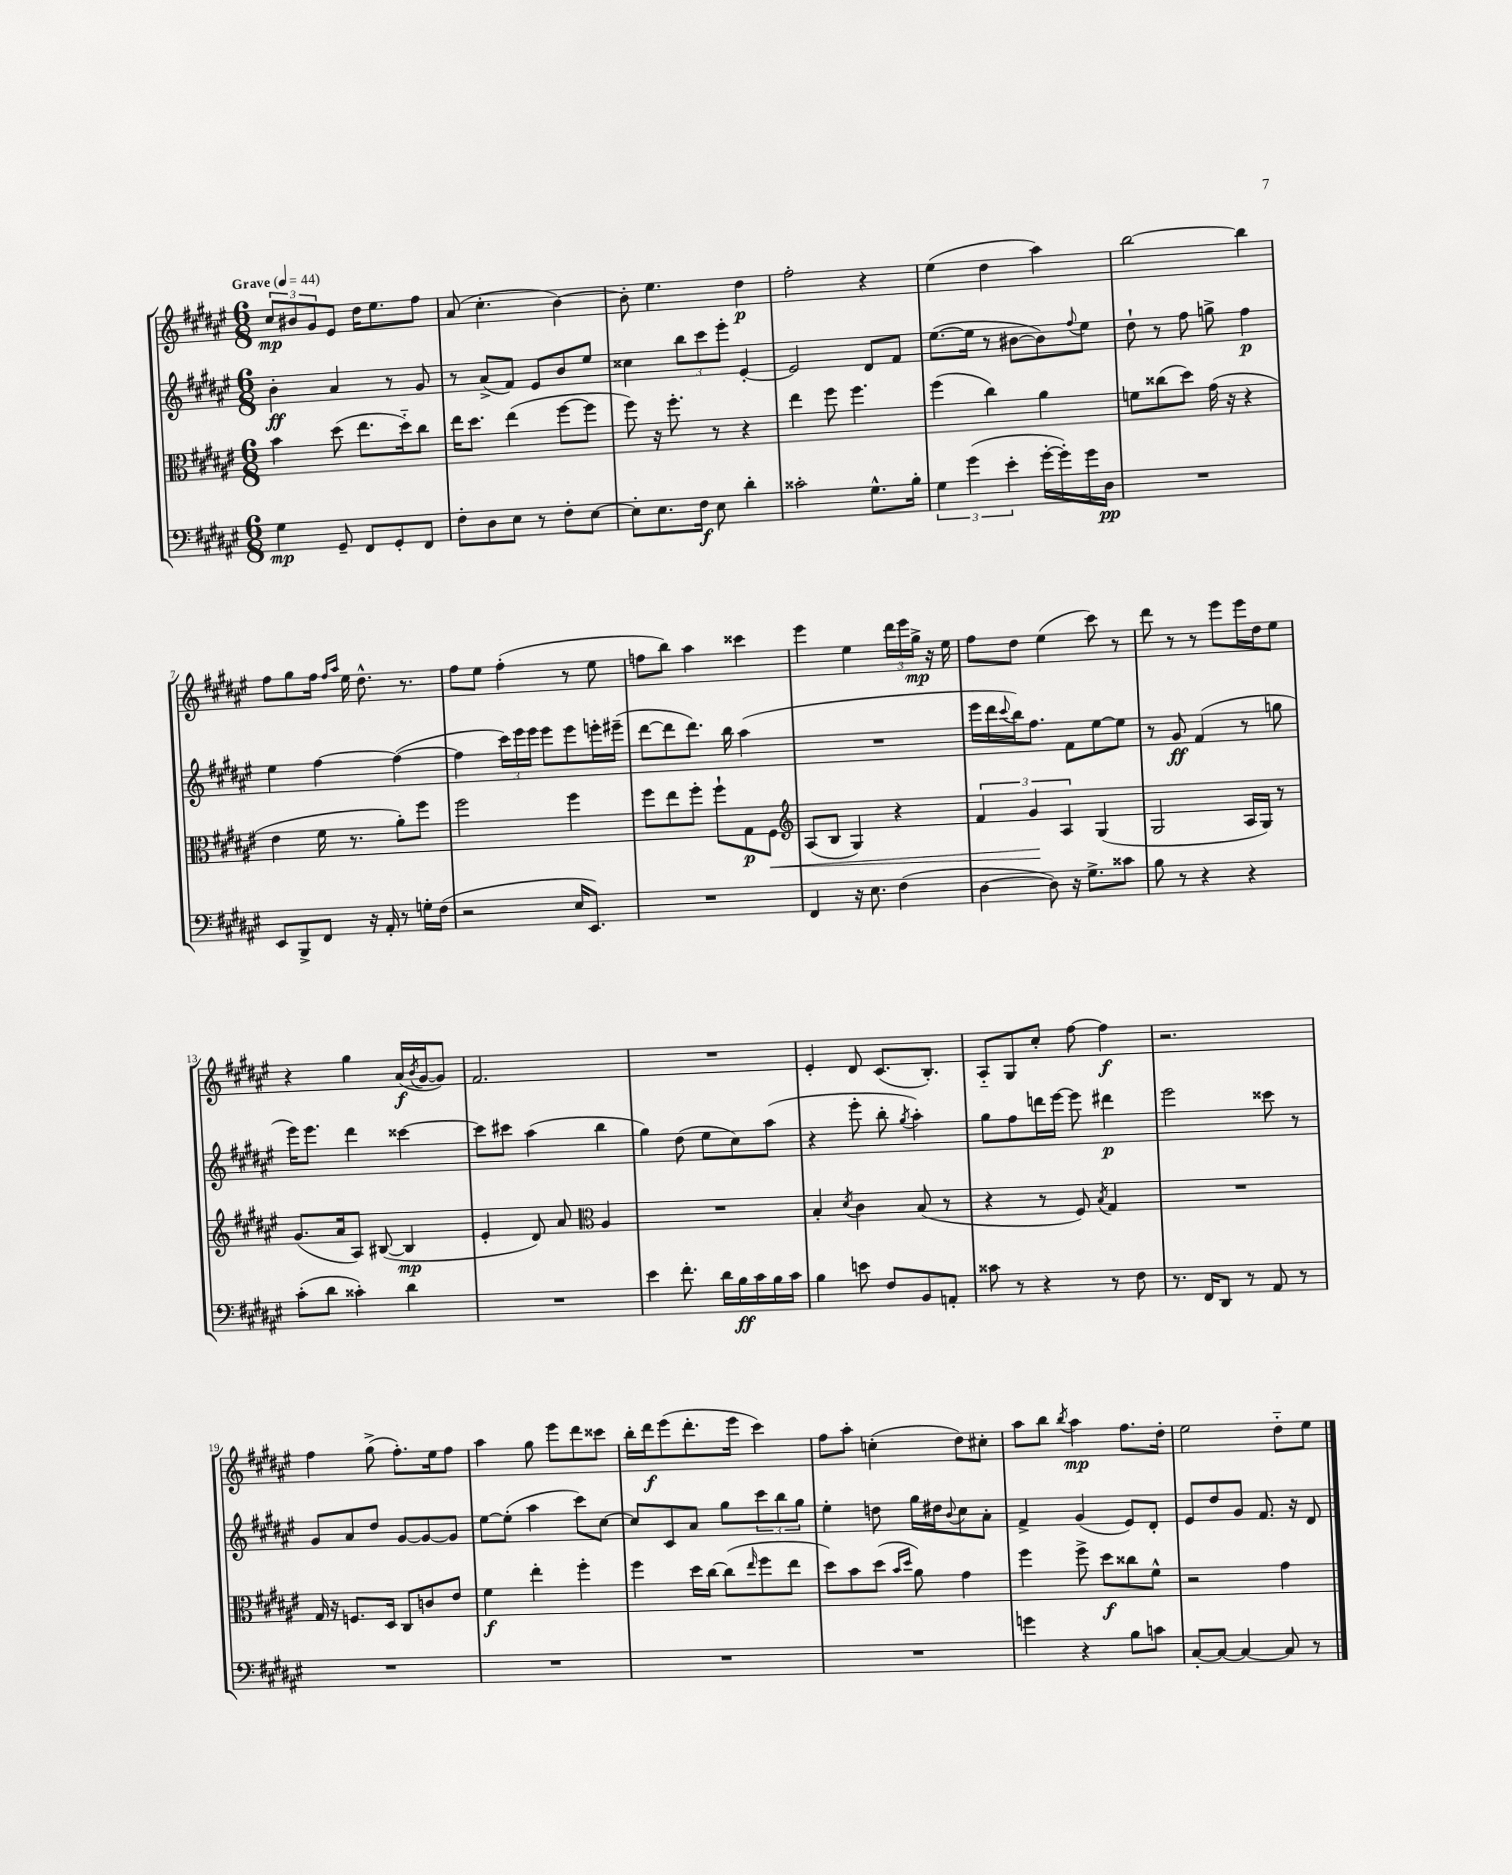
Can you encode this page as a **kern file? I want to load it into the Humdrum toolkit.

**kern	**kern	**kern	**kern
*staff4	*staff3	*staff2	*staff1
*clefF4	*clefC3	*clefG2	*clefG2
*k[f#c#g#d#a#e#]	*k[f#c#g#d#a#e#]	*k[f#c#g#d#a#e#]	*k[f#c#g#d#a#e#]
*M6/8	*M6/8	*M6/8	*M6/8
*MM44	*MM44	*MM44	*MM44
4G#\	4b\	4b'\	12cc#/L
.	.	.	12b#/
.	.	.	12g#/
8GG#~/	(8dd#\	4a#/	8e#/J
8FF#/L	8.ee#\L	.	16dd#\LK
.	.	.	8.ee#\
8GG#'/	.	8r	.
.	16dd#'~\k)	.	.
8FF#/J	8cc#\J	8g#/	8ff#\J
=	=	=	=
8F#'\L	16ee#\LK	8r	(8a#/
.	8.dd#\J	.	.
8D#\	.	(8a#^/L	4.cc#'\
8E#\J	(4ee#\	8f#/J)	.
8r	.	8e#/L	.
8F#'\L	[8ff#\L	8b/	[4b\)
[8E#\J	8ff#\]J	8ee#/J	.
=	=	=	=
8E#'\]L	8ff#\)	4cc##\	8b'\]
8.E#\	16r	.	4.ee#\
.	8.ff#'\	.	.
.	.	12bb\L	.
16F#\Jk	.	.	.
.	.	12ccc#\	.
8E#\	8r	.	.
.	.	12eee#'\J	.
4d#'\	4r	[4e#'/	4dd#\
=	=	=	=
2c##'\	4ee#\	2e#/]	2ff#'\
.	8ff#\	.	.
.	4.ff#\	.	.
8.G#^^\L	.	8d#/L	4r
.	.	8f#/J	.
16B'\Jk	.	.	.
=	=	=	=
6G#\	(4ff#\	([8.ee#\L	(4ee#\
(6g#\	.	.	.
.	.	16ee#\]Jk	.
.	4cc#\)	8r	4dd#\
6e#'\	.	.	.
.	.	[8b#\L	.
[16g#'\LL	4a#\	8b#\])	4aa#\)
16g#'\])	.	.	.
.	.	8qqff#/	.
16g#\	.	8ee#\J	.
16D#\JJ	.	.	.
=	=	=	=
2.r	8f\L	8dd#`\	[2bb\
.	(8cc##\	8r	.
.	8dd#\J)	8ff#\	.
.	(16g#\	8gg^\	.
.	16r	.	.
.	4r	4ff#\	4bb\]
=	=	=	=
8EE#/L	4e#\	4ee#\	8ff#\L
8BBB^/	.	.	8gg#\
8FF#/J	16f#\	[4ff#\	16ff#\Jk
.	.	.	16qqff#/LL
.	.	.	16qqaa#/JJ
.	8.r	.	16ee#\
16r	.	.	8.dd#^^\
16AA#'/	.	.	.
8r	8a#'\L)	(4ff#\_	.
.	.	.	8.r
16G'\LL	8ff#\J	.	.
(16F#\JJ	.	.	.
=	=	=	=
2r	2ff#\	4ff#\]	8ff#\L
.	.	.	8ee#\J
.	.	24ccc#\LL)	(4ff#'\
.	.	24eee#\	.
.	.	24eee#\JJ	.
.	.	8eee#\L	.
16E#/LK	4ff#\	8eee#\	8r
8.EE#/J)	.	.	.
.	.	16eee'\L	8ee#\
.	.	(16eee#~\JJ	.
=	=	=	=
2.r	8ff#\L	[8ddd#\L	8ff\L
.	8ee#\	8ddd#\]	8bb\J)
.	8ff#'\J	8.ddd#\J)	4aa#\
.	8ff#`\L	.	.
.	.	16bb\	.
.	8G#\	(4aa#\	4ccc##\
.	8F#\J	.	.
=	=	=	=
*	*clefG2	*	*
4FF#/	(8A#/L	2.r	4eee#\
.	8B/J	.	.
16r	4G#/)	.	4ee#\
8.E#\	.	.	.
(4F#\	4r	.	24ddd#\LL
.	.	.	24eee#\
.	.	.	24gg#^\JJ
.	.	.	16r
.	.	.	16ee#\
=	=	=	=
[4D#\	6f#/	16eee#\LL	8ff#\L
.	.	16ddd#\	.
.	.	8qqccc#/	.
.	.	16bb\J)	8dd#\J
.	6g#/	.	.
.	.	8.ff#\J	.
8D#\])	.	.	(4ee#\
.	6A#/	.	.
16r	.	8f#\L	.
8.G#^\L	.	.	.
.	(4G#/	[8ee#\	8ccc#\)
8c##\J	.	8ee#\]J	8r
=	=	=	=
8B\	2G#/	8r	8ddd#\
8r	.	8g#/	8r
4r	.	(4f#/	8r
.	.	.	8eee#\L
4r	16A#/LL	8r	16eee#\L
.	16G#/JJ)	.	16dd#\J
.	8r	8gg\	8ee#\J
=	=	=	=
(8c#'\L	(8.g#/L	16eee#\LK)	4r
.	.	8.eee#\J	.
8d#\J	.	.	.
.	16a#/k	.	.
4c##'\)	8A#/J)	4ddd#\	4gg#\
.	([8B#/	.	.
4d#\	4B#/]	[4ccc##\	(16a#/LL
.	.	.	8qb/
.	.	.	[16g#/J
.	.	.	8g#/]J)
=	=	=	=
2.r	4e#'/	8ccc##\]L	2.f#/
.	.	8ccc#\J	.
.	8d#/)	(4aa#\	.
.	8a#/	.	.
*	*clefC3	*	*
.	4A#/	4bb\	.
=	=	=	=
4e#\	2.r	4gg#\)	2.r
8.f#'\	.	(8dd#\	.
.	.	8ee#\L	.
16d#\LL	.	.	.
16B\	.	8cc#\)	.
16c#\	.	.	.
16B\	.	(8aa#\J	.
16c#\JJ	.	.	.
=	=	=	=
4B\	4B'/	4r	4e#'/
.	8qd#/	.	.
8e\	4c#\	8eee#'\	8d#/
8F#/L	.	8bb'\	(8.c#/L
.	.	8qgg#/	.
8BB/	(8B/	4aa#'\)	.
.	.	.	8.B'/J)
8AA'/J	8r	.	.
=	=	=	=
8c##\	4r	8gg#\L	8A#'~/L
8r	.	8ff#\	8G#/
4r	8r	16ddd\L	8cc#'/J
.	.	[16eee#\JJ	.
.	8F#/)	8eee#\]	[8ff#\
.	8qB/	.	.
8r	4G#/	4ddd#\	4ff#\]
8F#\	.	.	.
=	=	=	=
8.r	2.r	2eee#\	2.r
16FF#/LK	.	.	.
8DD#/J	.	.	.
8r	.	.	.
8AA#/	.	8ccc##\	.
8r	.	8r	.
=	=	=	=
2.r	16G#/	8g#/L	4ff#\
.	16r	.	.
.	8.F/L	8a#/	.
.	.	8dd#/J	(8gg#^\
.	16D#/Jk	.	.
.	8C#/L	[8g#/L	8.ff#'\L)
.	8c/	8g#/_	.
.	.	.	16ee#\k
.	8e#/J	8g#/]J	8ff#\J
=	=	=	=
2.r	4f#\	[8ee#\L	4aa#\
.	.	(8ee#'\]J	.
.	4ee#'\	4aa#\	8gg#\
.	.	.	8eee#\L
.	4ff#'\	8ccc#\L)	8ddd#\
.	.	[8cc#\J	8ccc##\J
=	=	=	=
2.r	4ff#\	8cc#/]L	16bb'\LL
.	.	.	16ddd#\J
.	.	8c#/	(8eee#\
.	16dd#\LL	8a#/J	8.ddd#'\
.	[16cc#\JJ	.	.
.	(8cc#\]L	8gg#\L	.
.	.	.	16eee#\Jk
.	16qqee#/	.	.
.	8ff#\	12ccc#\	4ccc#\)
.	.	12bb\	.
.	8ee#\J	.	.
.	.	12gg#\J	.
=	=	=	=
2.r	8dd#\L)	4ee#'\	8ff#\L
.	8b\	.	8aa#'\J
.	(8dd#\J	8dd\	(4cc'\
.	16qqb/LL	.	.
.	16qqdd#/JJ	.	.
.	8a#\)	16gg#\LL	.
.	.	16dd#\J	.
.	.	8qqb/	.
.	4g#\	8cc#\	8dd#\L)
.	.	8a#'\J	8cc#'\J
=	=	=	=
4g\	4ff#\	4f#^/	8aa#\L
.	.	.	8bb\J
.	.	.	8qbb/
4r	8ff#^\	(4g#/	4aa#\
.	8dd#\L	.	.
8B\L	8cc##\	8e#/L)	8.ff#\L
8c\J	8f#^^\J	8d#'/J	.
.	.	.	16dd#'\Jk
=	=	=	=
[8C#'/L	2r	8e#/L	2ee#\
8C#/_J	.	8dd#/	.
4C#/_	.	8g#/J	.
.	.	8.f#/	.
8C#/]	4g#\	.	8dd#'~\L
.	.	16r	.
8r	.	8d#/	8ee#\J
==	==	==	==
*-	*-	*-	*-
